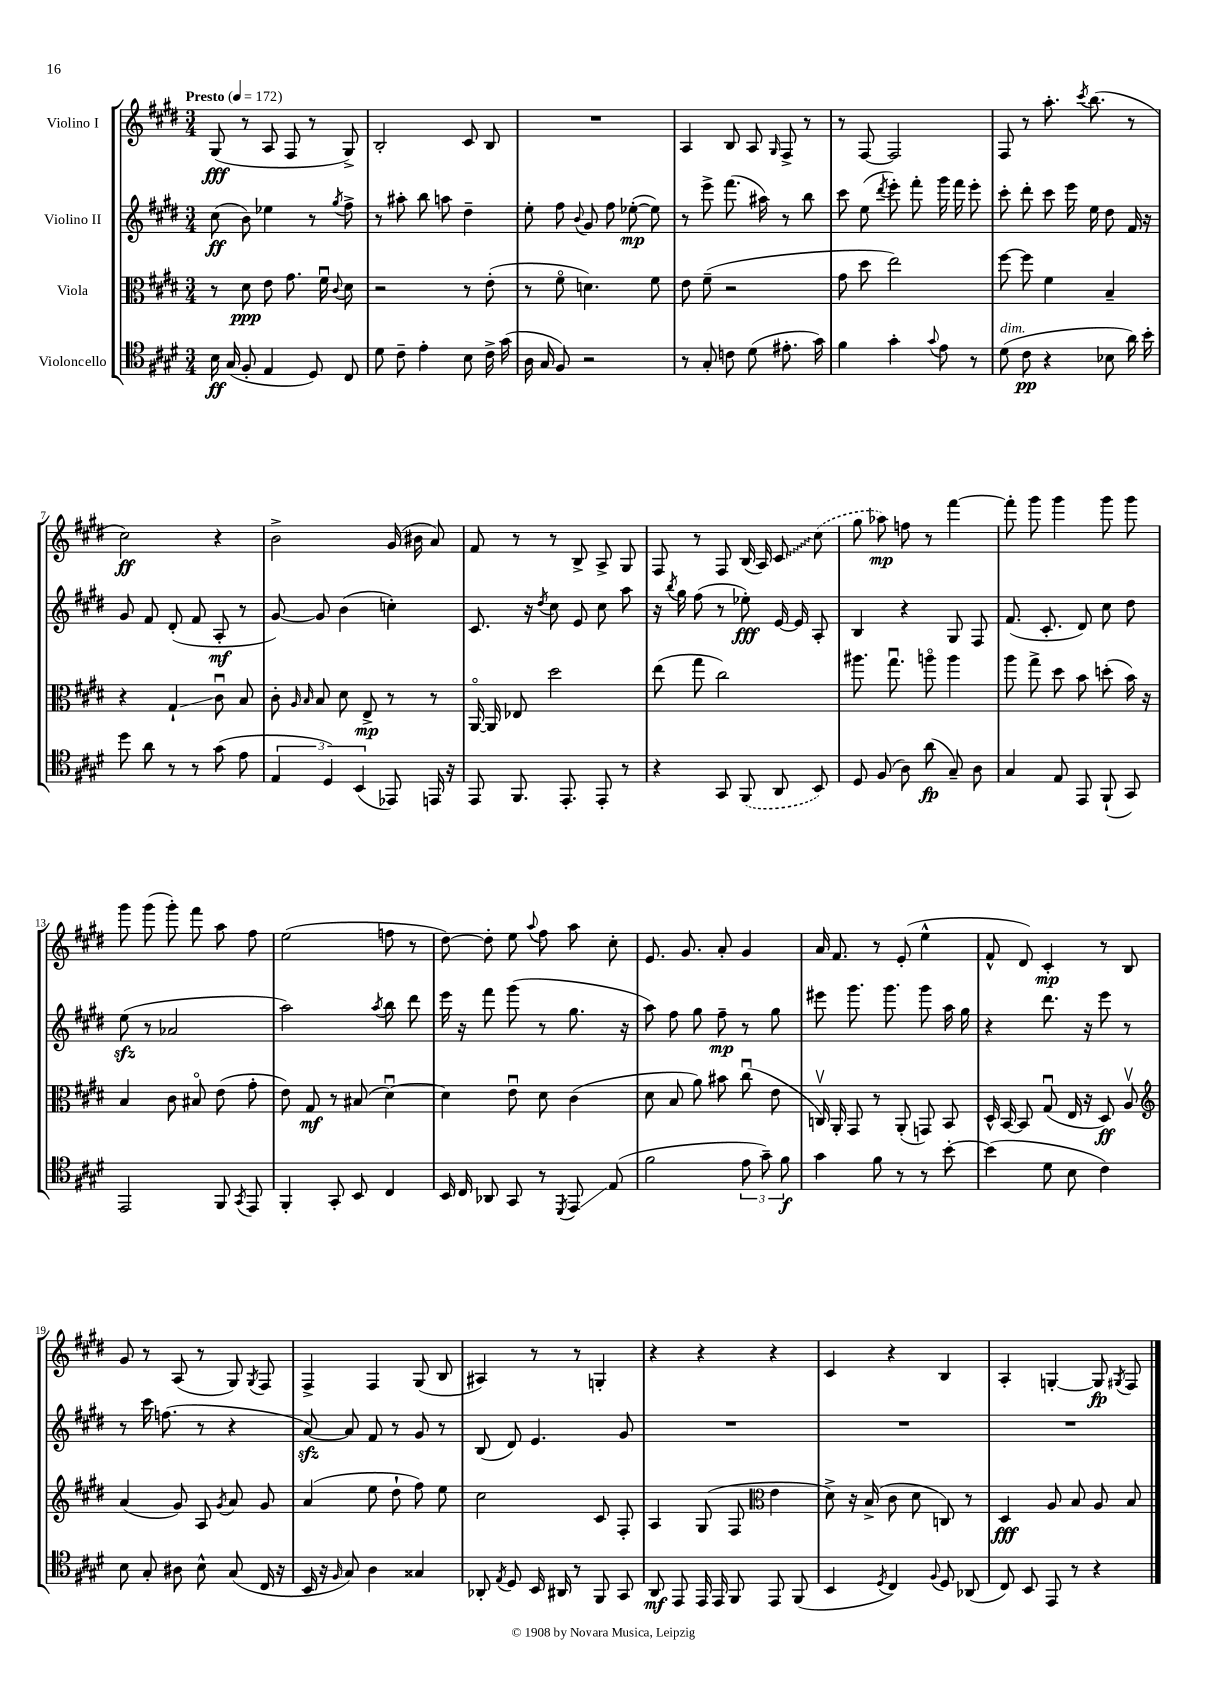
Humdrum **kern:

**kern	**kern	**kern	**kern
*staff4	*staff3	*staff2	*staff1
*clefC4	*clefC3	*clefG2	*clefG2
*k[f#c#g#d#]	*k[f#c#g#d#]	*k[f#c#g#d#]	*k[f#c#g#d#]
*M3/4	*M3/4	*M3/4	*M3/4
*MM172	*MM172	*MM172	*MM172
16B	8r	(8cc#	(8G#
(16G#	.	.	.
8F#'	8d#	8b)	8r
4E	8e	4ee-	8A
.	8.g#	.	8F#
8D#)	.	8r	8r
.	16f#u	.	.
.	8qqc#	8qgg#	.
8C#	8d#	8ff#^	8G#^)
=	=	=	=
8d#	2r	8r	2B'
8c#~	.	8aa#'	.
4e'	.	8bb	.
.	.	8aa	.
8B	8r	4dd#~	8c#
16c#^	(8e'	.	8B
(16g#	.	.	.
=	=	=	=
16A	8r	8ee'	2.r
16G#	.	.	.
8F#)	8f#o	8ff#	.
.	.	8qqb	.
2r	4.d)	8g#	.
.	.	8ff#	.
.	.	([8ee-'	.
.	8f#	8ee-])	.
=	=	=	=
8r	8e	8r	4A
8G#'	(8f#~	8eee^	.
8c	2r	(8.fff#	8B
(8d#	.	.	8A
.	.	16aa#)	.
.	.	.	16qqG#
8.e#'	.	8r	8F#^
.	.	8bb	8r
16g#)	.	.	.
=	=	=	=
4f#	8g#	8ccc#	8r
.	8dd#	(8ee	[8F#
.	.	8qddd#	.
4g#'	2ee)	8eee')	2F#]
.	.	8fff#'	.
8qqg#	.	.	.
8e	.	16ggg#	.
.	.	16fff#	.
8r	.	8eee'	.
=	=	=	=
(8d#	[8ff#	8ccc#'	8F#
8c#	8ff#]	8ddd#'	8r
4r	4f#	8ccc#	8.aa'
.	.	16eee	.
.	.	.	8qccc#
.	.	16ee	(8.bb
8B-	4B~	8dd#	.
16a)	.	16f#	8r
16b'	.	16r	.
=	=	=	=
8dd#	4r	8g#	2cc#)
8a	.	8f#	.
8r	4G#`	(8d#'	.
8r	.	8f#	.
(8g#	8c#u	8A'	4r
8e	8B	8r	.
=	=	=	=
6E	8c#'	[8g#)	2b^
.	16qqA	.	.
.	16qqB	.	.
.	8B	8g#]	.
6D#)	.	.	.
.	8d#	(4b	.
(6BB	.	.	.
.	8E^	.	.
8EE-)	8r	4cc')	(16g#
.	.	.	16b#
16EE	8r	.	8a)
16r	.	.	.
=	=	=	=
8EE	[16AAo	8.c#	8f#
.	16AA]	.	.
8.FF#	8E-	.	8r
.	.	16r	.
.	.	8qdd#	.
.	2dd#	8cc#	8r
8.EE'	.	.	.
.	.	8e	8B^
8EE'	.	8cc#	8A^
8r	.	8aa	8G#
=	=	=	=
4r	(8ee	16r	8F#
.	.	8qbb	.
.	.	16gg#	.
.	8gg#	(8ff#	8r
8GG#	2cc#)	8r	8F#
(8FF#	.	8ee-')	(16B
.	.	.	16A)
8AA	.	[16e	8c#
.	.	16e]	.
8BB)	.	8A'	(8cc#
=	=	=	=
8D#	8.aa#	4B	8gg#
(8F#	.	.	8aa-)
.	8.gg#u	.	.
8A)	.	4r	8ff
(8a	8aao	.	8r
8G#~)	4aa	8G#	[4fff#
8A	.	8F#	.
=	=	=	=
4G#	8aa	(8.f#	8fff#']
.	8gg#^	.	8ggg#
.	.	8.c#'	.
8E	8dd#	.	4ggg#
8EE	8b	8d#)	.
(8FF#`	(8dd'	8cc#	8ggg#
8GG#)	16b)	8dd#	8ggg#
.	16r	.	.
=	=	=	=
2EE	4B	(8ee	8ggg#
.	.	8r	(8ggg#
.	8c#	2a-	8ggg#')
.	8B#o	.	8fff#
8FF#	(8e	.	8aa
8qGG#	.	.	.
8EE	8g#'	.	8ff#
=	=	=	=
4FF#'	8e)	2aa)	(2ee
.	8G#	.	.
8GG#'	8r	.	.
8BB	(8B#	.	.
.	.	8qaa	.
4C#	[4d#u)	8bb	8ff
.	.	8ddd#	8r
=	=	=	=
16BB	4d#]	16eee	[8dd#)
16C#	.	16r	.
8AA-	.	8fff#	8dd#']
8GG#	8eu	(8ggg#	8ee
.	.	.	8qqaa
8r	8d#	8r	8ff#
8qDD#	.	.	.
8EE	(4c#	8.gg#	8aa
(8E	.	.	8cc#'
.	.	16r	.
=	=	=	=
2f#	8d#	8aa)	8.e
.	8B	8ff#	.
.	.	.	8.g#
.	8a)	8gg#	.
.	8b#	8ff#~	8a'
12e	(8cc#u	8r	4g#
12g#~)	.	.	.
.	8e	8gg#	.
12f#	.	.	.
=	=	=	=
4g#	16Cv)	8eee#	16a
.	16AA'	.	8.f#
.	8GG#	8.ggg#	.
8f#	8r	.	8r
.	.	8.ggg#	.
8r	(8AA'	.	(8e'
8r	8GG)	8ggg#	4ee^^
[8b'	8BB	16aa	.
.	.	16gg#	.
=	=	=	=
(4b]	16D#^^	4r	8f#^^
.	[16BB	.	.
.	8BB]	.	8d#)
8d#	(8G#u	8.ddd#	4c#'
8B	16E	.	.
.	16r	16r	.
4c#)	8D#)	8eee	8r
.	8Av	8r	8B
=	=	=	=
*	*clefG2	*	*
8B	(4a	8r	8g#
8G#'	.	16ccc#	8r
.	.	(8.ff	.
8A#	8g#)	.	(8A
8B^^	8A	8r	8r
.	8qg#	.	.
(8G#	8a	4r	8G#)
.	.	.	8qG#
16C#	8g#	.	8F#
16r	.	.	.
=	=	=	=
16BB	(4a	[8a)	4F#^
16r	.	.	.
16qqF#	.	.	.
8G#)	.	8a]	.
4A	8ee	8f#	4F#
.	8dd#`	8r	.
4G##	8ff#)	8g#	(8G#
.	8ee	8r	8B
=	=	=	=
8AA-'	2cc#	(8B	4A#)
8qE	.	.	.
8D#	.	8d#)	.
16BB	.	4.e	8r
16AA#	.	.	.
8r	.	.	8r
8FF#	8c#	.	4G'
8GG#	8F#'	8g#	.
=	=	=	=
8AA	4A	2.r	4r
8EE	.	.	.
16EE	(8G#	.	4r
16EE	.	.	.
8FF#	8F#	.	.
*	*clefC3	*	*
8EE	4e	.	4r
(8FF#	.	.	.
=	=	=	=
4BB	8d#^)	2.r	4c#
.	16r	.	.
.	(16B^	.	.
8qD#	.	.	.
4C#)	8c#	.	4r
.	8d#	.	.
8qqF#	.	.	.
8D#	8C)	.	4B
(8AA-	8r	.	.
=	=	=	=
8C#)	4D#	2.r	4A'
8BB	.	.	.
8EE	8A	.	[4G'
8r	8B	.	.
4r	8A	.	8G]
.	.	.	8qG#
.	8B	.	8F#
==	==	==	==
*-	*-	*-	*-
